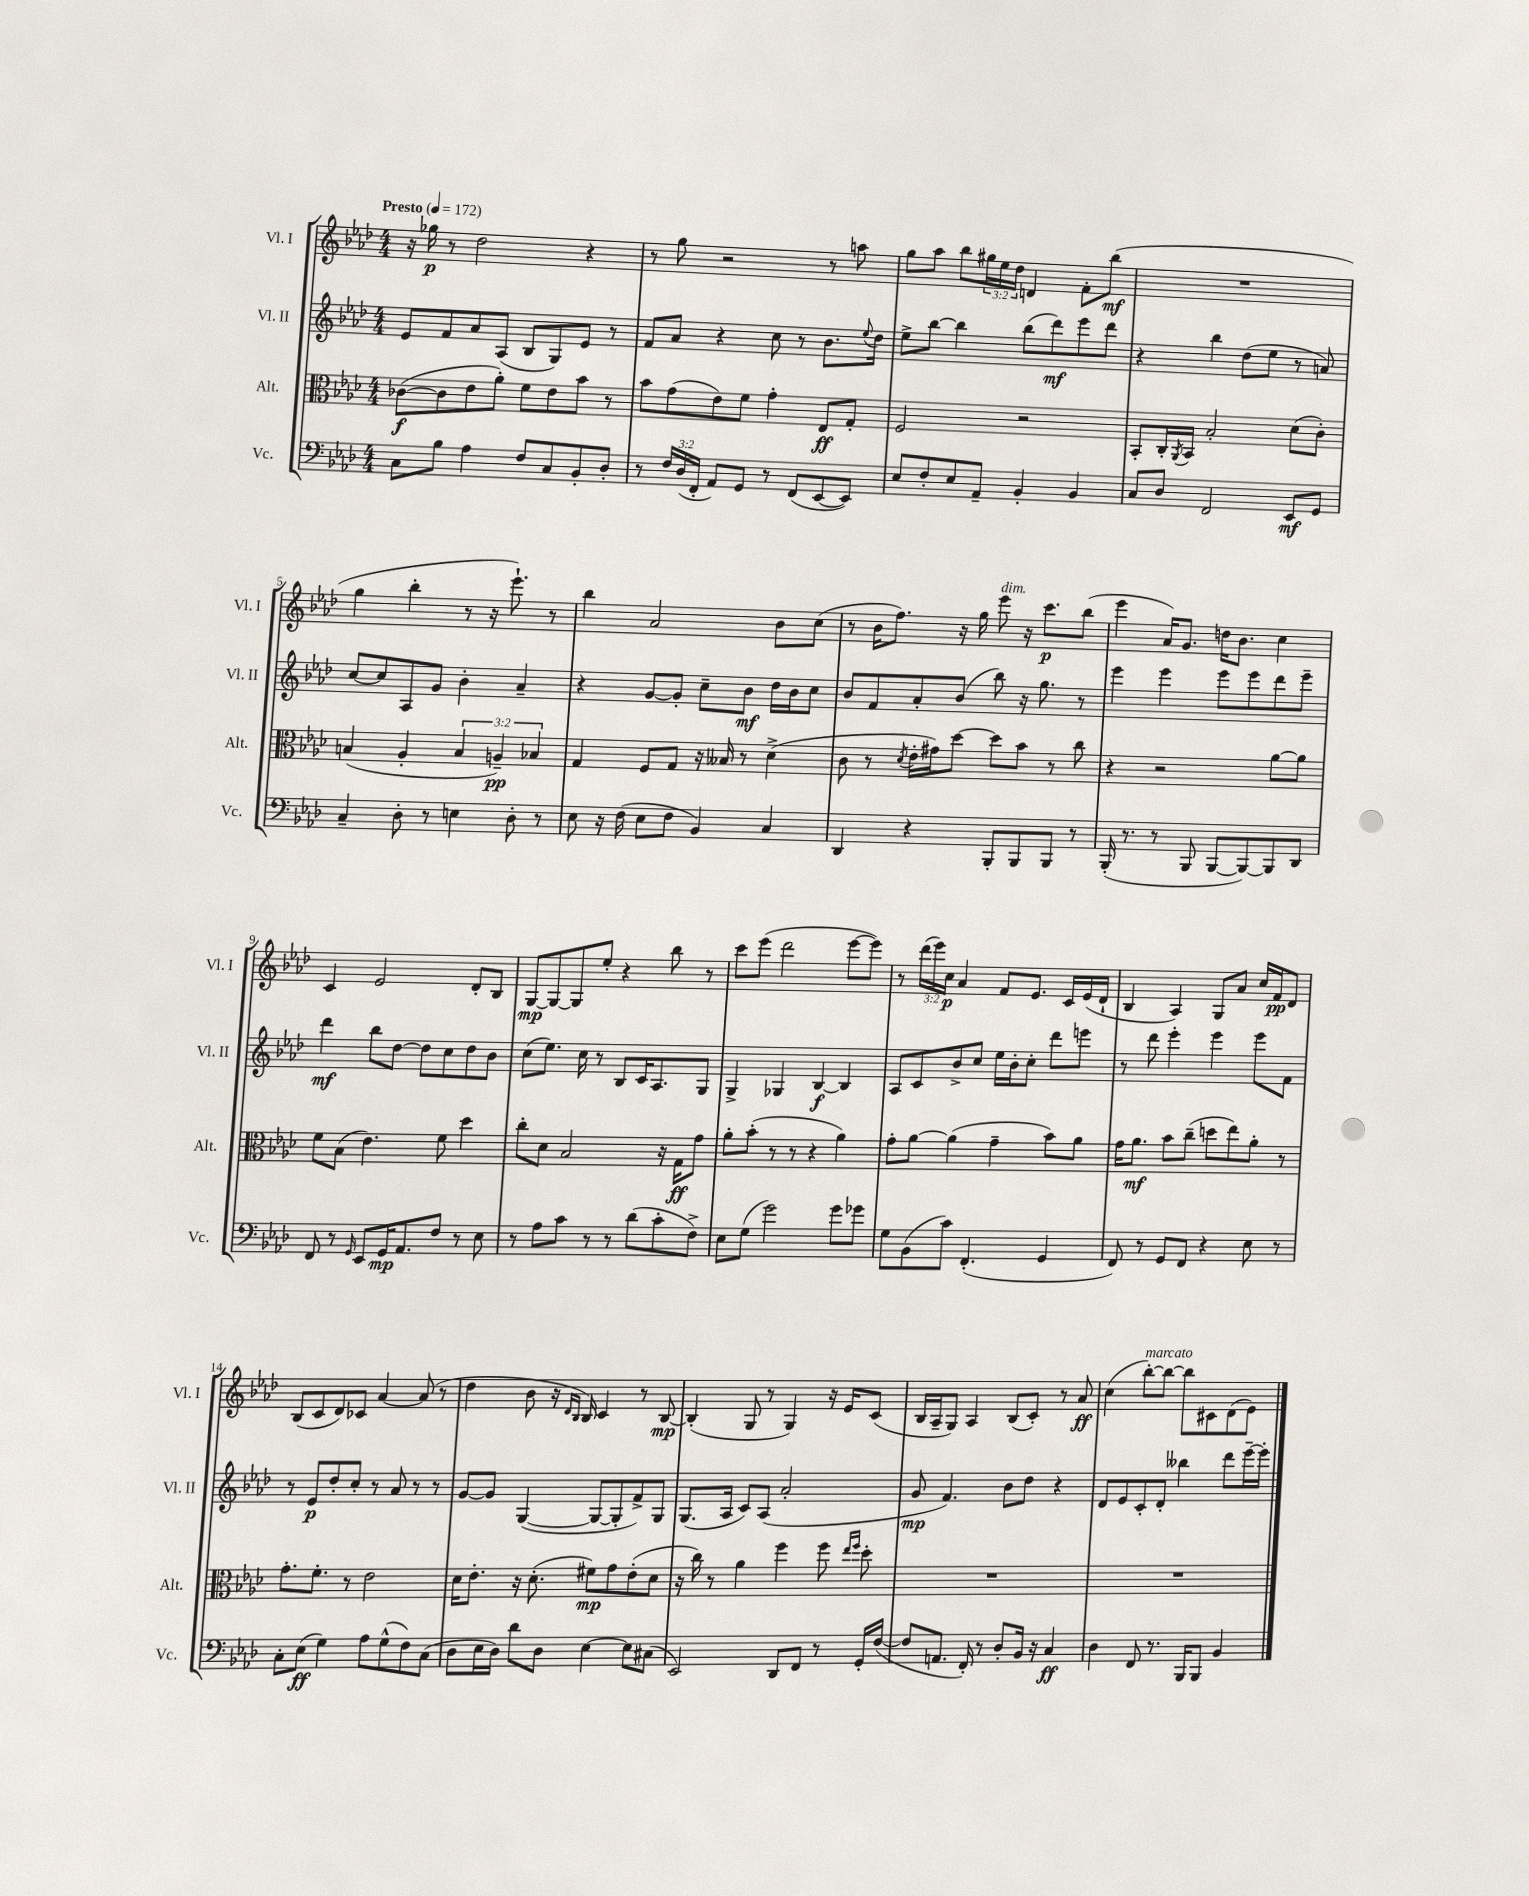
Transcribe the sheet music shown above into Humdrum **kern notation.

**kern	**dynam	**kern	**dynam	**kern	**dynam	**kern	**dynam
*part4	*part4	*part3	*part3	*part2	*part2	*part1	*part1
*staff4	*staff4	*staff3	*staff3	*staff2	*staff2	*staff1	*staff1
*I"Vc.	*	*I"Alt.	*	*I"Vl. II	*	*I"Vl. I	*
*I'Vc.	*	*I'Alt.	*	*I'Vl. II	*	*I'Vl. I	*
*clefF4	*	*clefC3	*	*clefG2	*	*clefG2	*
*k[b-e-a-d-]	*	*k[b-e-a-d-]	*	*k[b-e-a-d-]	*	*k[b-e-a-d-]	*
*M4/4	*	*M4/4	*	*M4/4	*	*M4/4	*
*MM172	*	*MM172	*	*MM172	*	*MM172	*
=1	=1	=1	=1	=1	=1	=1	=1
!	!	!	!	!	!	!LO:TX:a:B:t=Presto	!
8C\L	.	([8c-X\L	f	8e-/L	.	16r	.
.	.	.	.	.	.	16gg-X\	p
8B-\J	.	8c-\]	.	8f/	.	8r	.
4A-\	.	8e-\	.	8a-/	.	2dd-\	.
.	.	8a-'\J)	.	(8A-/J	.	.	.
8F/L	.	8f\L	.	8B-/L	.	.	.
8C/	.	8e-\	.	8G/)	.	.	.
8BB-'/	.	8b-\J	.	8e-/J	.	4r	.
8D-'/J	.	8r	.	8r	.	.	.
=2	=2	=2	=2	=2	=2	=2	=2
8r	.	8b-\L	.	8f/L	.	8r	.
24F/LL	.	(8g\	.	8a-/J	.	8gg\	.
(24D-/	.	.	.	.	.	.	.
24FF'/JJ	.	.	.	.	.	.	.
8AA-/L)	.	8e-\)	.	4r	.	2r	.
8GG/J	.	8f\J	.	.	.	.	.
8r	.	4g'\	.	8cc\	.	.	.
(8FF/L	.	.	.	8r	.	.	.
[8EE-/	.	8E-/L	ff	8.b-\L	.	8r	.
8EE-/J])	.	8G'/J	.	.	.	8aan\	.
.	.	.	.	8qqee-/	.	.	.
.	.	.	.	16dd-\Jk	.	.	.
=3	=3	=3	=3	=3	=3	=3	=3
8E-/L	.	2F/	.	8ee-^\L	.	8gg\L	.
8F'/	.	.	.	[8bb-\J	.	8aa-\J	.
8E-/	.	.	.	4bb-\]	.	8bb-\L	.
8AA-~/J	.	.	.	.	.	24gg#X\L	.
.	.	.	.	.	.	24ee-\	.
.	.	.	.	.	.	24dd-\JJ	.
4BB-'/	.	2r	.	(8bb-\L	.	4dn/	.
.	.	.	.	8ddd-\)	mf	.	.
4BB-/	.	.	.	8eee-\	.	8f'\L	.
.	.	.	.	8ddd-\J	.	(8bb-\J	mf
=4	=4	=4	=4	=4	=4	=4	=4
8C/L	.	8BB-'/L	.	4r	.	1r	.
8D-/J	.	16C'/L	.	.	.	.	.
.	.	8qAA-/	.	.	.	.	.
.	.	16BB-/JJ	.	.	.	.	.
2FF/	.	2B-'/	.	4bb-\	.	.	.
.	.	.	.	(8dd-\L	.	.	.
.	.	.	.	8ee-\J	.	.	.
8EE-/L	mf	(8d-\L	.	8r	.	.	.
8GG/J	.	8c'\J)	.	8an/)	.	.	.
!!LO:LB:g=z
=5	=5	=5	=5	=5	=5	=5	=5
4C~/	.	(4Bn/	.	[8cc/L	.	4gg\	.
.	.	.	.	8cc/]	.	.	.
8D-'\	.	4A-'/	.	8A-/	.	4bb-'\	.
8r	.	.	.	8g/J	.	.	.
4En\	.	6B/	.	4b-'\	.	8r	.
.	.	.	.	.	.	16r	.
.	.	6An~/)	pp	.	.	.	.
.	.	.	.	.	.	8.eee-`\)	.
8D-'\	.	.	.	4a-~/	.	.	.
.	.	6B-X/	.	.	.	.	.
8r	.	.	.	.	.	8r	.
=6	=6	=6	=6	=6	=6	=6	=6
8E-\	.	4G/	.	4r	.	4bb-\	.
16r	.	.	.	.	.	.	.
(16F\	.	.	.	.	.	.	.
8E-\L	.	8F/L	.	[8g/L	.	2a-/	.
8F\J	.	8G/J	.	8g'/J]	.	.	.
4BB-/)	.	16r	.	8cc~\L	.	.	.
.	.	16B--X/	.	.	.	.	.
.	.	8r	.	8b-\J	mf	.	.
4C/	.	(4d-^\	.	16dd-\LL	.	8b-\L	.
.	.	.	.	16b-\J	.	.	.
.	.	.	.	8cc\J	.	(8cc\J	.
=7	=7	=7	=7	=7	=7	=7	=7
4DD-/	.	8c\	.	8b-/L	.	8r	.
.	.	8r	.	8f/	.	16b-\KL	.
.	.	.	.	.	.	8.ff\J)	.
.	.	8qd-/	.	.	.	.	.
4r	.	16e-'\LL	.	8a-'/	.	.	.
.	.	16g#X\J)	.	.	.	.	.
.	.	[8dd-\J	.	(8b-/J	.	16r	.
.	.	.	.	.	.	16gg\	.
!	!	!	!	!	!	!LO:TX:a:i:t=dim.	!
8BBB-'/L	.	8dd-\L]	.	8bb-\)	.	8eee-\	.
8BBB-/	.	8b-\J	.	16r	.	16r	.
.	.	.	.	8.gg\	.	8.ccc\L	p
8BBB-/J	.	8r	.	.	.	.	.
8r	.	8cc\	.	8r	.	(8bb-\J	.
=8	=8	=8	=8	=8	=8	=8	=8
(16BBB-'/	.	4r	.	4eee-\	.	4eee-\	.
8.r	.	.	.	.	.	.	.
8r	.	2r	.	4eee-\	.	16a-/KL)	.
.	.	.	.	.	.	8.g/J	.
8BBB-/	.	.	.	.	.	.	.
[8BBB-/L	.	.	.	8eee-\L	.	16ddn\KL	.
.	.	.	.	.	.	8.b-\J	.
8BBB-/_)	.	.	.	8eee-\	.	.	.
8BBB-/]	.	[8a-\L	.	8ddd-\	.	4cc\	.
8DD-/J	.	8a-\J]	.	8eee-~\J	.	.	.
!!LO:LB:g=z
=9	=9	=9	=9	=9	=9	=9	=9
8FF/	.	8f\L	.	4ddd-\	mf	4c/	.
8r	.	(8B-\J	.	.	.	.	.
16qqGG/	.	.	.	.	.	.	.
8EE-/L	.	4.e-\)	.	8bb-\L	.	2e-/	.
16GG/K	mp	.	.	[8dd-\J	.	.	.
8.AA-/	.	.	.	.	.	.	.
.	.	.	.	8dd-\L]	.	.	.
8F/J	.	8f\	.	8cc\	.	.	.
8r	.	4dd-\	.	8dd-\	.	8d-'/L	.
8E-\	.	.	.	8b-\J	.	8B-/J	.
=10	=10	=10	=10	=10	=10	=10	=10
8r	.	8cc'\L	.	(8cc\L	.	[8G/L	mp
8A-\L	.	8d-\J	.	8.ee-\J)	.	8G/_	.
8c\J	.	2B-/	.	.	.	8G/]	.
.	.	.	.	16cc\	.	.	.
8r	.	.	.	8r	.	8ee-'/J	.
8r	.	.	.	8B-/L	.	4r	.
(8d-\L	.	.	.	16c/K	.	.	.
.	.	.	.	8.A-/	.	.	.
8c'\	.	16r	.	.	.	8bb-\	.
.	.	16G\KL	ff	.	.	.	.
8F^\J)	.	8g\J	.	8G/J	.	8r	.
=11	=11	=11	=11	=11	=11	=11	=11
8E-\L	.	8a-'\L	.	4G^/	.	8ccc\L	.
(8G\J	.	(8b-'\J	.	.	.	(8eee-\J	.
2g\)	.	8r	.	4G-X/	.	2ddd-\	.
.	.	8r	.	.	.	.	.
.	.	4r	.	[4B-/	f	.	.
8g\L	.	4a-\)	.	4B-/]	.	[8eee-\L	.
8g-X\J	.	.	.	.	.	8eee-\J])	.
=12	=12	=12	=12	=12	=12	=12	=12
8G\L	.	8g'\L	.	8A-/L	.	8r	.
(8BB-\	.	[8a-\J	.	8c/	.	(24ddd-\LL	.
.	.	.	.	.	.	24eee-\)	.
.	.	.	.	.	.	24cc\JJ	p
8c\J)	.	(4a-\]	.	8b-^/	.	4a-/	.
(4.FF'/	.	.	.	8cc/J	.	.	.
.	.	4g~\	.	16ee-\LL	.	8f/L	.
.	.	.	.	16b-'\J	.	.	.
.	.	.	.	8cc'\J	.	8.e-/J	.
4GG/	.	8b-\L)	.	8ddd-\L	.	.	.
.	.	.	.	.	.	16c/LL	.
.	.	8a-\J	.	8eeen\J	.	(16e-/	.
.	.	.	.	.	.	16d-`/JJ	.
=13	=13	=13	=13	=13	=13	=13	=13
8FF/)	.	16g\KL	.	8r	.	4B-/	.
.	.	8.a-\J	mf	.	.	.	.
8r	.	.	.	8ddd-\	.	.	.
8GG/L	.	8b-\L	.	4eee-'\	.	4A-/)	.
8FF/J	.	(8cc~\J	.	.	.	.	.
4r	.	8ddn\L	.	4eee-\	.	8G/L	.
.	.	8ee-\)	.	.	.	8a-/J	.
8E-\	.	8a-'\J	.	8eee-\L	.	16cc/LL	.
.	.	.	.	.	.	16f/J	pp
8r	.	8r	.	8f\J	.	8d-/J	.
!!LO:LB:g=z
=14	=14	=14	=14	=14	=14	=14	=14
8C'\L	.	8.g'\L	.	8r	.	(8B-/L	.
(8E-\J	ff	.	.	8e-/L	p	8c/	.
.	.	8.f'\J	.	.	.	.	.
4G\)	.	.	.	8dd-'/	.	8d-/)	.
.	.	8r	.	8cc'/J	.	8c-X/J	.
8A-\L	.	2e-\	.	8r	.	[4a-/	.
(8G^^\	.	.	.	8a-/	.	.	.
8F\)	.	.	.	8r	.	(8a-/]	.
(8C\J	.	.	.	8r	.	8r	.
=15	=15	=15	=15	=15	=15	=15	=15
8D-\L	.	16d-\KL	.	[8g/L	.	4dd-\	.
.	.	8.e-'\J	.	.	.	.	.
16E-\L	.	.	.	8g/J]	.	.	.
16D-\JJ)	.	.	.	.	.	.	.
8d-\L	.	16r	.	([4G/	.	8b-\	.
.	.	(8.d-'\	.	.	.	.	.
8D-\J	.	.	.	.	.	16r	.
.	.	.	.	.	.	16qqd-/LL	.
.	.	.	.	.	.	16qqB-/JJ	.
.	.	.	.	.	.	16B-/)	.
[4E-\	.	8f#X\L)	mp	8G/L_	.	4c/	.
.	.	8g\	.	8G'/]	.	.	.
8E-\L]	.	(8e-'\	.	8f^/)	.	8r	.
(8C#X\J	.	8d-\J	.	8G/J	.	[8B-/	mp
=16	=16	=16	=16	=16	=16	=16	=16
2EE-/)	.	16r	.	(8.G/L	.	(4B-'/]	.
.	.	16cc\)	.	.	.	.	.
.	.	8r	.	.	.	.	.
.	.	.	.	16A-/Jk	.	.	.
.	.	4a-\	.	8c/L)	.	8G/	.
.	.	.	.	(8A-/J	.	8r	.
8DD-/L	.	4ff\	.	2a-'/	.	4G/)	.
8FF/J	.	.	.	.	.	.	.
8r	.	8ff\	.	.	.	16r	.
.	.	.	.	.	.	16e-/KL	.
.	.	16qqee-/LL	.	.	.	.	.
.	.	16qqff/JJ	.	.	.	.	.
16GG'/LL	.	8dd-'\	.	.	.	(8c/J	.
([16F/JJ	.	.	.	.	.	.	.
=17	=17	=17	=17	=17	=17	=17	=17
8F/L]	.	1r	.	8g/	mp	16B-/LL	.
.	.	.	.	.	.	16A-~/J	.
8.AAn/J	.	.	.	4.f/)	.	8G/J)	.
.	.	.	.	.	.	4A-/	.
16FF'/)	.	.	.	.	.	.	.
8r	.	.	.	.	.	.	.
8D-'/L	.	.	.	8b-\L	.	(8B-/L	.
16BB-/Jk	.	.	.	8dd-\J	.	8c'/J)	.
16r	.	.	.	.	.	.	.
4C/	ff	.	.	4r	.	8r	.
.	.	.	.	.	.	8a-/	ff
=18	=18	=18	=18	=18	=18	=18	=18
4D-\	.	1r	.	8d-/L	.	(4cc\	.
.	.	.	.	8e-/	.	.	.
!	!	!	!	!	!	!LO:TX:a:i:t=marcato	!
8FF/	.	.	.	8c'/	.	[8bb-'\L)	.
8.r	.	.	.	8d-'/J	.	8bb-\J_	.
.	.	.	.	4bb--X\	.	8bb-\L]	.
16BBB-/KL	.	.	.	.	.	.	.
8BBB-/J	.	.	.	.	.	8c#X\	.
4BB-/	.	.	.	8ddd-\L	.	(8d-\	.
.	.	.	.	[16eee-~\L	.	8e-\J)	.
.	.	.	.	16eee-'\JJ]	.	.	.
==	==	==	==	==	==	==	==
*-	*-	*-	*-	*-	*-	*-	*-
